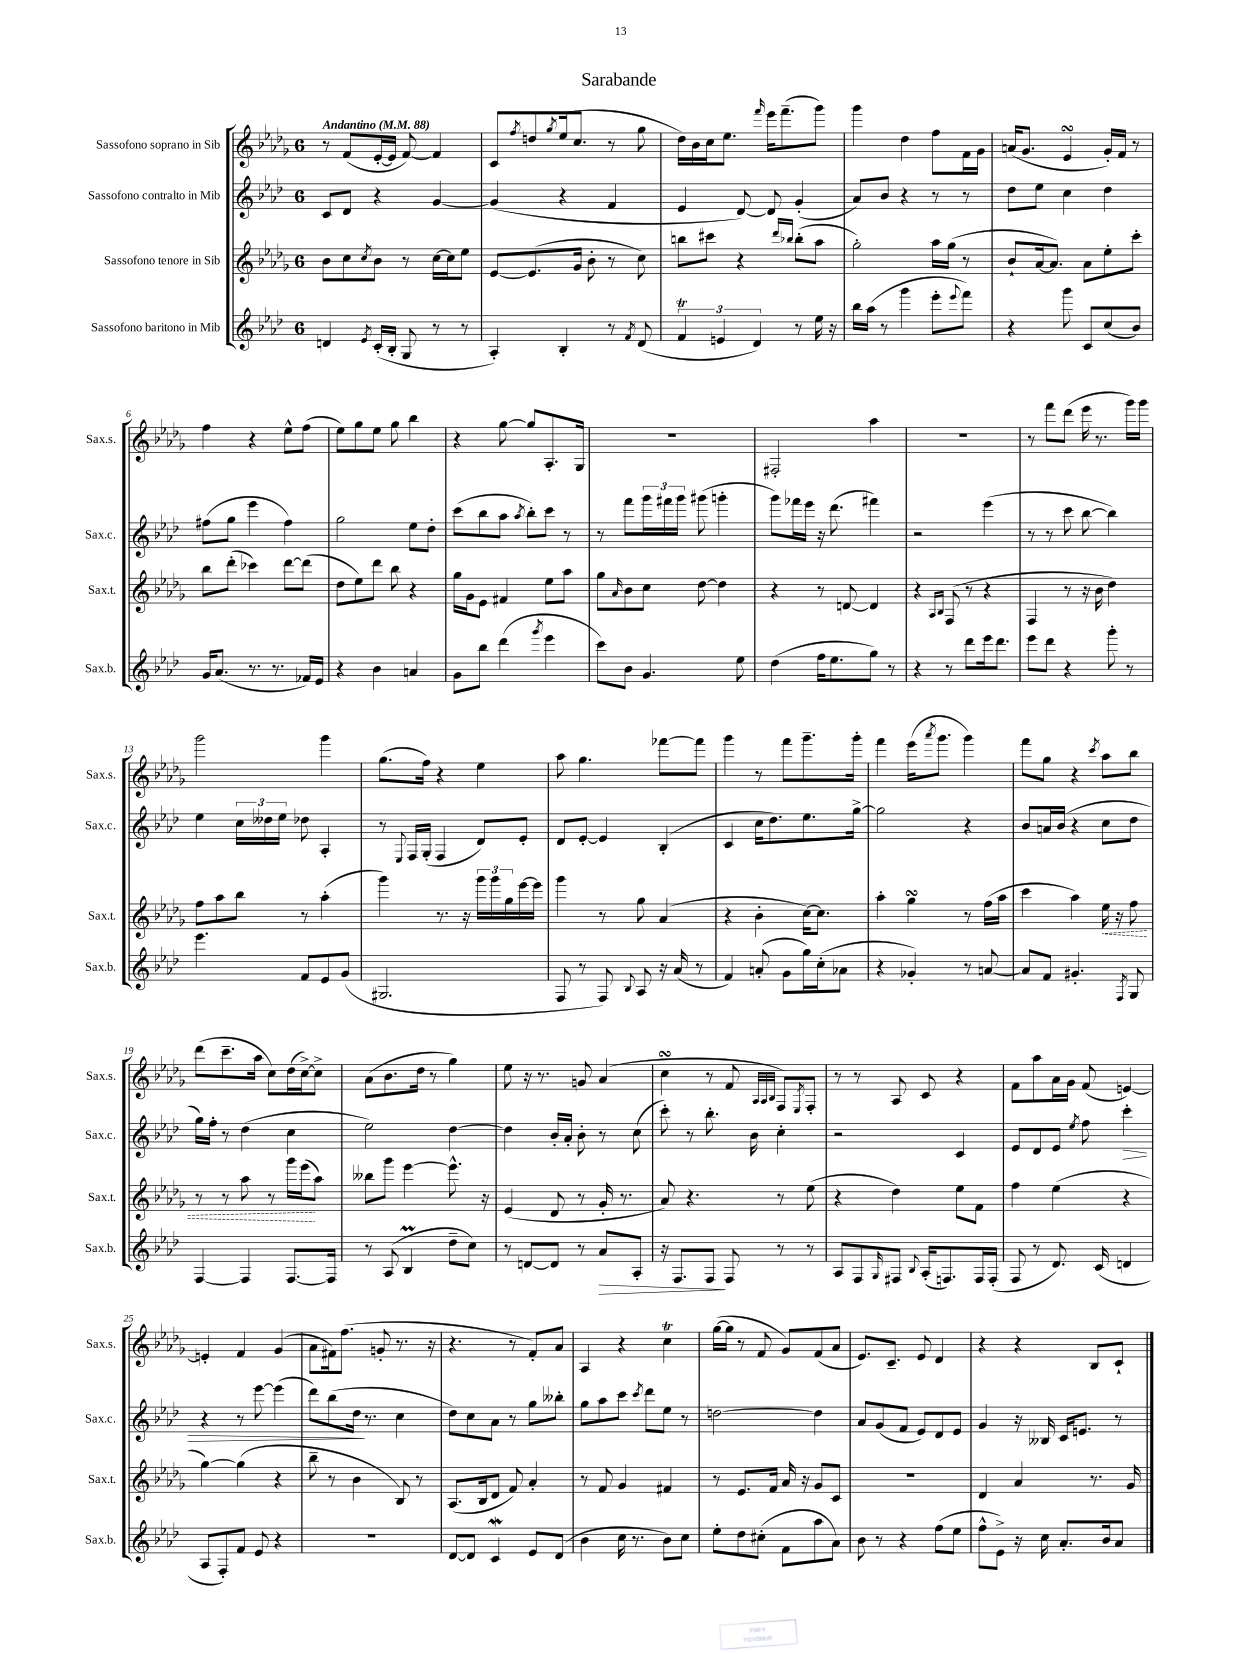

**kern	**dynam	**kern	**dynam	**kern	**dynam	**kern
*part4	*part4	*part3	*part3	*part2	*part2	*part1
*staff4	*staff4	*staff3	*staff3	*staff2	*staff2	*staff1
*I"Sassofono baritono in Mib	*	*I"Sassofono tenore in Sib	*	*I"Sassofono contralto in Mib	*	*I"Sassofono soprano in Sib
*I'Sax.b.	*	*I'Sax.t.	*	*I'Sax.c.	*	*I'Sax.s.
*clefG2	*	*clefG2	*	*clefG2	*	*clefG2
*k[b-e-a-d-]	*	*k[b-e-a-d-g-]	*	*k[b-e-a-d-]	*	*k[b-e-a-d-g-]
*M6/8	*	*M6/8	*	*M6/8	*	*M6/8
*MM88	*	*MM88	*	*MM88	*	*MM88
=1	=1	=1	=1	=1	=1	=1
!	!	!	!	!	!	!LO:TX:a:B:t=Andantino
4dn/	.	8b-\L	.	8c/L	.	8r
.	.	8cc\	.	8d-/J	.	(8f/L
8qe-/	.	8qcc/	.	.	.	.
(16c'/LL	.	8b-\J	.	4r	.	[16e-'/L
16B-'/JJ	.	.	.	.	.	16e-/JJ]
8G/	.	8r	.	.	.	[8f/)
8r	.	[16cc\LL	.	[4g/	.	4f/]
.	.	16cc\J]	.	.	.	.
8r	.	8ee-\J	.	.	.	.
=2	=2	=2	=2	=2	=2	=2
4A-'/)	.	[8e-/L	.	(4g/]	.	8c/L
.	.	.	.	.	.	8qff/
.	.	(8.e-/]	.	.	.	8ddn/
.	.	.	.	.	.	8qgg-/
4B-'/	.	.	.	4r	.	(16ee-/k
.	.	16g-/Jk	.	.	.	8.cc/J
.	.	8b-'\	.	.	.	.
8r	.	8r	.	4f/	.	8r
8qf/	.	.	.	.	.	.
(8d-/	.	8cc\)	.	.	.	8gg-\
=3	=3	=3	=3	=3	=3	=3
6fT/	.	8bbn\L	.	4e-/	.	16dd-\LL)
.	.	.	.	.	.	16b-\
.	.	8ccc#X\J	.	.	.	16cc\J
6en/	.	.	.	.	.	.
.	.	.	.	.	.	8.ee-\J
.	.	4r	.	[8d-/)	.	.
6d-/)	.	.	.	.	.	.
.	.	.	.	.	.	16qqfff/
.	.	.	.	8d-/]	.	16eee-\KL
.	.	.	.	.	.	(8.fff~\
.	.	16qqddd-/LL	.	.	.	.
.	.	16qqbb-X/JJ	.	.	.	.
8r	.	(8bb-'\L	.	(4g'/	.	.
16ee-\	.	8aa-\J	.	.	.	8ggg-\J)
16r	.	.	.	.	.	.
=4	=4	=4	=4	=4	=4	=4
16bb-\LL	.	2gg-'\)	.	8a-/L)	.	4ggg-\
(16aa-\JJ	.	.	.	.	.	.
8r	.	.	.	8b-/J	.	.
4ggg\	.	.	.	4r	.	4dd-\
8eee-'\L	.	16aa-\LL	.	8r	.	8ff\L
.	.	(16gg-\JJ	.	.	.	.
8qqeee-/	.	.	.	.	.	.
8fff\J)	.	8r	.	8r	.	16f\L
.	.	.	.	.	.	16g-\JJ
=5	=5	=5	=5	=5	=5	=5
4r	.	8b-`/L	.	8dd-\L	.	(16an/KL
.	.	.	.	.	.	8.g-/J
.	.	[16a-/k	.	8ee-\J	.	.
.	.	8.a-/J])	.	.	.	.
8ggg\	.	.	.	4cc\	.	4e-sSSS/
8c/L	.	8a-\L	.	.	.	.
(8cc/	.	8ee-'\	.	4dd-\	.	16g-'/LL)
.	.	.	.	.	.	16f/JJ
8b-/J)	.	8ccc'\J	.	.	.	8r
!!LO:LB:g=z
=6	=6	=6	=6	=6	=6	=6
16g/KL	.	8bb-\L	.	(8ff#X\L	.	4ff\
(8.a-/J	.	.	.	.	.	.
.	.	(8ddd-'\J	.	8gg\J	.	.
8.r	.	4ccc-X\)	.	4eee-\	.	4r
8.r	.	.	.	.	.	.
.	.	[8ddd-\L	.	4ff#\)	.	8ee-^^\L
16f-X/LL)	.	(8ddd-\J]	.	.	.	(8ff\J
16e-/JJ	.	.	.	.	.	.
=7	=7	=7	=7	=7	=7	=7
4r	.	8dd-\L	.	2gg\	.	8ee-\L)
.	.	8ee-\)	.	.	.	8gg-\
4b-\	.	8ddd-\J	.	.	.	8ee-\J
.	.	8bb-\	.	.	.	8gg-\
4an/	.	4r	.	8ee-\L	.	4bb-\
.	.	.	.	8dd-'\J	.	.
=8	=8	=8	=8	=8	=8	=8
8g\L	.	16gg-\LL	.	(8ccc\L	.	4r
.	.	16g-\J	.	.	.	.
8bb-\J	.	8e-\J	.	8bb-\	.	.
(4ddd-\	.	4f#X/	.	8aa-\J	.	[8gg-\
.	.	.	.	8qaa-/	.	.
.	.	.	.	8bb-'\L)	.	8gg-/L]
8qggg/	.	.	.	.	.	.
4eee-\	.	8ee-\L	.	8ccc\J	.	8.A-'/
.	.	8aa-\J	.	8r	.	.
.	.	.	.	.	.	16G-/Jk
=9	=9	=9	=9	=9	=9	=9
8ccc\L)	.	8gg-\L	.	8r	.	2.r
.	.	16qqa-/	.	.	.	.
8b-\J	.	8b-\	.	8fff\L	.	.
4.g/	.	8cc\J	.	24ggg\L	.	.
.	.	.	.	24fff#X\	.	.
.	.	.	.	24ggg\JJ	.	.
.	.	[8dd-\	.	(8ggg#X\	.	.
.	.	4dd-\]	.	4gggn'\	.	.
8ee-\	.	.	.	.	.	.
=10	=10	=10	=10	=10	=10	=10
(4dd-\	.	4r	.	8ggg\L)	.	2F#X'/
.	.	.	.	16fff-X\L	.	.
.	.	.	.	16eee-\JJ	.	.
16ff\KL	.	8r	.	16r	.	.
8.ee-\	.	.	.	(8.ddd-\	.	.
.	.	[8dn/	.	.	.	.
8gg\J)	.	4d/]	.	4fff#X\)	.	4aa-\
8r	.	.	.	.	.	.
=11	=11	=11	=11	=11	=11	=11
4r	.	4r	.	2r	.	2.r
.	.	16qqA-/LL	.	.	.	.
.	.	16qqB-/JJ	.	.	.	.
8r	.	(8F/	.	.	.	.
8ddd-\L	.	8r	.	.	.	.
16eee-\k	.	4r	.	(4eee-\	.	.
8.ddd-\J	.	.	.	.	.	.
=12	=12	=12	=12	=12	=12	=12
8eee-\L	.	4F/	.	8r	.	8r
8ddd-\J	.	.	.	8r	.	8fff\L
4r	.	8r	.	8ccc\	.	(8ddd-\J
.	.	16r	.	[8bb-\	.	16eee-\
.	.	16b-\	.	.	.	8.r
8ggg'\	.	4dd-\)	.	4bb-\])	.	.
8r	.	.	.	.	.	16ggg-\LL)
.	.	.	.	.	.	16ggg-\JJ
!!LO:LB:g=z
=13	=13	=13	=13	=13	=13	=13
4.eee-\	.	8ff\L	.	4ee-\	.	2ggg-\
.	.	8aa-\	.	.	.	.
.	.	8bb-\J	.	24cc\LL	.	.
.	.	.	.	24dd--X\	.	.
.	.	.	.	24ee-\JJ	.	.
8f/L	.	8r	.	8dd-X\	.	.
8e-/	.	(4aa-'\	.	4A-'/	.	4ggg-\
(8g/J	.	.	.	.	.	.
=14	=14	=14	=14	=14	=14	=14
2.G#X/	.	4ggg-\)	.	8r	.	(8.gg-\L
.	.	.	.	8qqE-/	.	.
.	.	.	.	16F/LL	.	.
.	.	.	.	(16G'/JJ	.	16ff\Jk)
.	.	8.r	.	4F/	.	4r
.	.	16r	.	.	.	.
.	.	24ggg-\LL	.	8d-/L)	.	4ee-\
.	.	24ggg-\	.	.	.	.
.	.	24gg-\	.	.	.	.
.	.	[16eee-\	.	8e-'/J	.	.
.	.	16eee-\JJ]	.	.	.	.
=15	=15	=15	=15	=15	=15	=15
8F/	.	4ggg-\	.	8d-/L	.	8aa-\
8r	.	.	.	[8e-'/J	.	4.gg-\
8F/)	.	8r	.	4e-/]	.	.
8qqB-/	.	.	.	.	.	.
8A-/	.	8gg-\	.	.	.	.
16r	.	(4a-/	.	(4B-'/	.	[8fff-X\L
(16a-/	.	.	.	.	.	.
8r	.	.	.	.	.	8fff-\J]
=16	=16	=16	=16	=16	=16	=16
4f/)	.	4r	.	4c/	.	4ggg-\
(8an'/	.	4b-'\	.	16cc\KL	.	8r
.	.	.	.	8.dd-\)	.	.
8g\L	.	.	.	.	.	8fff\L
16gg\L)	.	[16cc\KL)	.	8.ee-\	.	8.ggg-~\
(16cc'\J	.	8.cc\J]	.	.	.	.
8a-X\J	.	.	.	.	.	.
.	.	.	.	[16gg^\Jk	.	16ggg-'\Jk
=17	=17	=17	=17	=17	=17	=17
4r	.	4aa-'\	.	2gg\]	.	4fff\
4g-X'/)	.	4gg-sSSs\	.	.	.	(16eee-\KL
.	.	.	.	.	.	8qaaa-/
.	.	.	.	.	.	8.ggg-\J
8r	.	8r	.	4r	.	4ggg-\)
[8an/	.	(16ff\LL	.	.	.	.
.	.	16aa-\JJ	.	.	.	.
=18	=18	=18	=18	=18	=18	=18
8a/L]	.	4ccc\	.	8b-/L	.	8fff\L
8f/J	.	.	.	16an/L	.	8gg-\J
.	.	.	.	(16b-/JJ	.	.
4.g#X'/	.	4aa-\)	.	4r	.	4r
.	.	.	.	.	.	8qccc/
!	!	!	!LO:HP:b	!	!	!
.	.	16ee-\	<	8cc\L	.	8aa-\L
.	.	16r	.	.	.	.
8qF/	.	.	.	.	.	.
8G/	.	8ff\	.	8dd-\J	.	8bb-\J
!!LO:LB:g=z
=19	=19	=19	=19	=19	=19	=19
[4F/	.	8r	.	16gg\LL)	.	(8ddd-\L
.	.	.	.	16ff'\JJ	.	.
.	.	8r	.	8r	.	8.ccc~\
4F/]	.	8aa-\	.	(4dd-\	.	.
.	.	.	.	.	.	16aa-\Jk
.	.	8r	.	.	.	8cc\L)
[8.F/L	.	16ggg-\LL	.	4cc\	.	(16dd-\L
.	.	(16eee-\J	.	.	.	[16cc^\J)
.	.	8aa-\J)	[	.	.	8cc^\J]
16F/Jk]	.	.	.	.	.	.
=20	=20	=20	=20	=20	=20	=20
8r	.	8bb--X\L	.	2ee-\)	.	(8a-\L
(8A-/	.	8ggg-\J	.	.	.	8.b-\
4B-M/	.	[4eee-\	.	.	.	.
.	.	.	.	.	.	16dd-\Jk
.	.	.	.	.	.	8r
8dd-~\L	.	8.eee-^^\]	.	[4dd-\	.	4gg-\)
8cc\J)	.	.	.	.	.	.
.	.	16r	.	.	.	.
=21	=21	=21	=21	=21	=21	=21
8r	.	(4e-/	.	4dd-\]	.	8ee-\
[8dn/L	.	.	.	.	.	16r
.	.	.	.	.	.	8.r
8d/J]	.	8d-/	.	16b-'/LL	.	.
.	.	.	.	16a-'/JJ	.	.
8r	.	8r	.	8b-'\	.	8gn/
!	!LO:HP:b	!	!	!	!	!
8a-/L	>	16g-'/	.	8r	.	(4a-/
.	.	8.r	.	.	.	.
8A-'/J	.	.	.	(8cc\	.	.
=22	=22	=22	=22	=22	=22	=22
16r	.	8a-/)	.	8ccc'\)	.	4ccsSsS\
8.F/L	.	.	.	.	.	.
.	.	4.r	.	8r	.	.
8F/J	.	.	.	8.bb-'\	.	8r
8F/	]	.	.	.	.	8f/
.	.	.	.	16b-\	.	.
.	.	.	.	.	.	32qqA-/LLL
.	.	.	.	.	.	32qqA-/
.	.	.	.	.	.	32qqB-/JJJ
8r	.	8r	.	4cc'\	.	8F/L)
.	.	.	.	.	.	8qE-/
8r	.	(8ee-\	.	.	.	8F'/J
=23	=23	=23	=23	=23	=23	=23
8A-/L	.	4r	.	2r	.	8r
8F/	.	.	.	.	.	8r
16qqG/	.	.	.	.	.	.
8F#X/J	.	4dd-\)	.	.	.	8A-/
8qqB-/	.	.	.	.	.	.
(16A-'/KL	.	.	.	.	.	8c/
8.Fn/)	.	.	.	.	.	.
.	.	8ee-\L	.	4c/	.	4r
16F/L	.	8f\J	.	.	.	.
(16F'/JJ	.	.	.	.	.	.
=24	=24	=24	=24	=24	=24	=24
8F/	.	4ff\	.	8e-/L	.	8f\L
8r	.	.	.	8d-/	.	8aa-\
8.d-/)	.	(4ee-\	.	8e-/J	.	16a-\L
.	.	.	.	.	.	16g-\JJ
.	.	.	.	8qee-/	.	.
.	.	.	.	8ff\	.	(8f/
(16c/	.	.	.	.	.	.
!	!	!	!	!	!LO:HP:b	!
4dn/	.	4r	.	4ccc'\	>	[4en/)
!!LO:LB:g=z
=25	=25	=25	=25	=25	=25	=25
8A-/L	.	[4gg-\)	.	4r	.	4en'/]
8F'/)	.	.	.	.	.	.
8f/J	.	(4gg-\]	.	8r	.	4f/
8e-/	.	.	.	[8eee-\	.	.
4r	.	4r	.	(4eee-\]	.	(4g-/
=26	=26	=26	=26	=26	=26	=26
2.r	.	8bb-~\	.	8ddd-\L)	.	8a-\L
.	.	8r	.	(8bb-\	.	16f#X\k)
.	.	.	.	.	.	(8.ff\J
.	.	4b-\	.	16dd-\Jk	.	.
.	.	.	.	8.r	]	.
.	.	.	.	.	.	8gn'/
.	.	8B-/)	.	4cc\	.	8.r
.	.	8r	.	.	.	.
.	.	.	.	.	.	16r
=27	=27	=27	=27	=27	=27	=27
[8d-/L	.	(8.A-/L	.	8dd-\L)	.	4.r
8d-/J]	.	.	.	8cc\	.	.
.	.	16B-/k	.	.	.	.
4cW/	.	8d-/J	.	8a-\J	.	.
.	.	8f/)	.	8r	.	8r
8e-/L	.	4a-'/	.	8gg\L	.	8f'/L)
(8d-/J	.	.	.	8bb--X'\J	.	8a-/J
=28	=28	=28	=28	=28	=28	=28
4b-\	.	8r	.	8gg\L	.	4A-/
.	.	8f/	.	8aa-\	.	.
16cc\	.	4g-/	.	8ccc\J	.	4r
8.r	.	.	.	.	.	.
.	.	.	.	8qccc/	.	.
.	.	.	.	8ddd-\L	.	.
8b-\L)	.	4f#X/	.	8ee-\J	.	4cct\
8cc\J	.	.	.	8r	.	.
=29	=29	=29	=29	=29	=29	=29
8ee-'\L	.	8r	.	[2ddn\	.	([16gg-\LL
.	.	.	.	.	.	16gg-\JJ]
8dd-\	.	8.e-/L	.	.	.	8r
(8cc#X'\J	.	.	.	.	.	8f/
.	.	16f/Jk	.	.	.	.
8f\L	.	16a-/	.	.	.	8g-/L)
.	.	16r	.	.	.	.
8aa-\	.	8g-/L	.	4dd\]	.	(8f/
8a-\J)	.	8c/J	.	.	.	8a-/J
=30	=30	=30	=30	=30	=30	=30
8b-\	.	2.r	.	8a-/L	.	8.e-/L)
8r	.	.	.	(8g/	.	.
.	.	.	.	.	.	8.c~/J
4r	.	.	.	8f/J	.	.
.	.	.	.	8e-/L)	.	8e-/
(8ff\L	.	.	.	8d-/	.	4d-/
8ee-\J	.	.	.	8e-/J	.	.
=31	=31	=31	=31	=31	=31	=31
8ff^^\L	.	4d-/	.	4g/	.	4r
8e-^\J)	.	.	.	.	.	.
16r	.	4a-/	.	16r	.	4r
16cc\	.	.	.	16B--X/	.	.
8.a-'/L	.	.	.	16c/KL	.	.
.	.	.	.	8.en/J	.	.
.	.	8.r	.	.	.	8B-/L
16b-/k	.	.	.	.	.	.
8a-/J	.	.	.	8r	.	8c`/J
.	.	16g-/	.	.	.	.
==	==	==	==	==	==	==
*-	*-	*-	*-	*-	*-	*-
